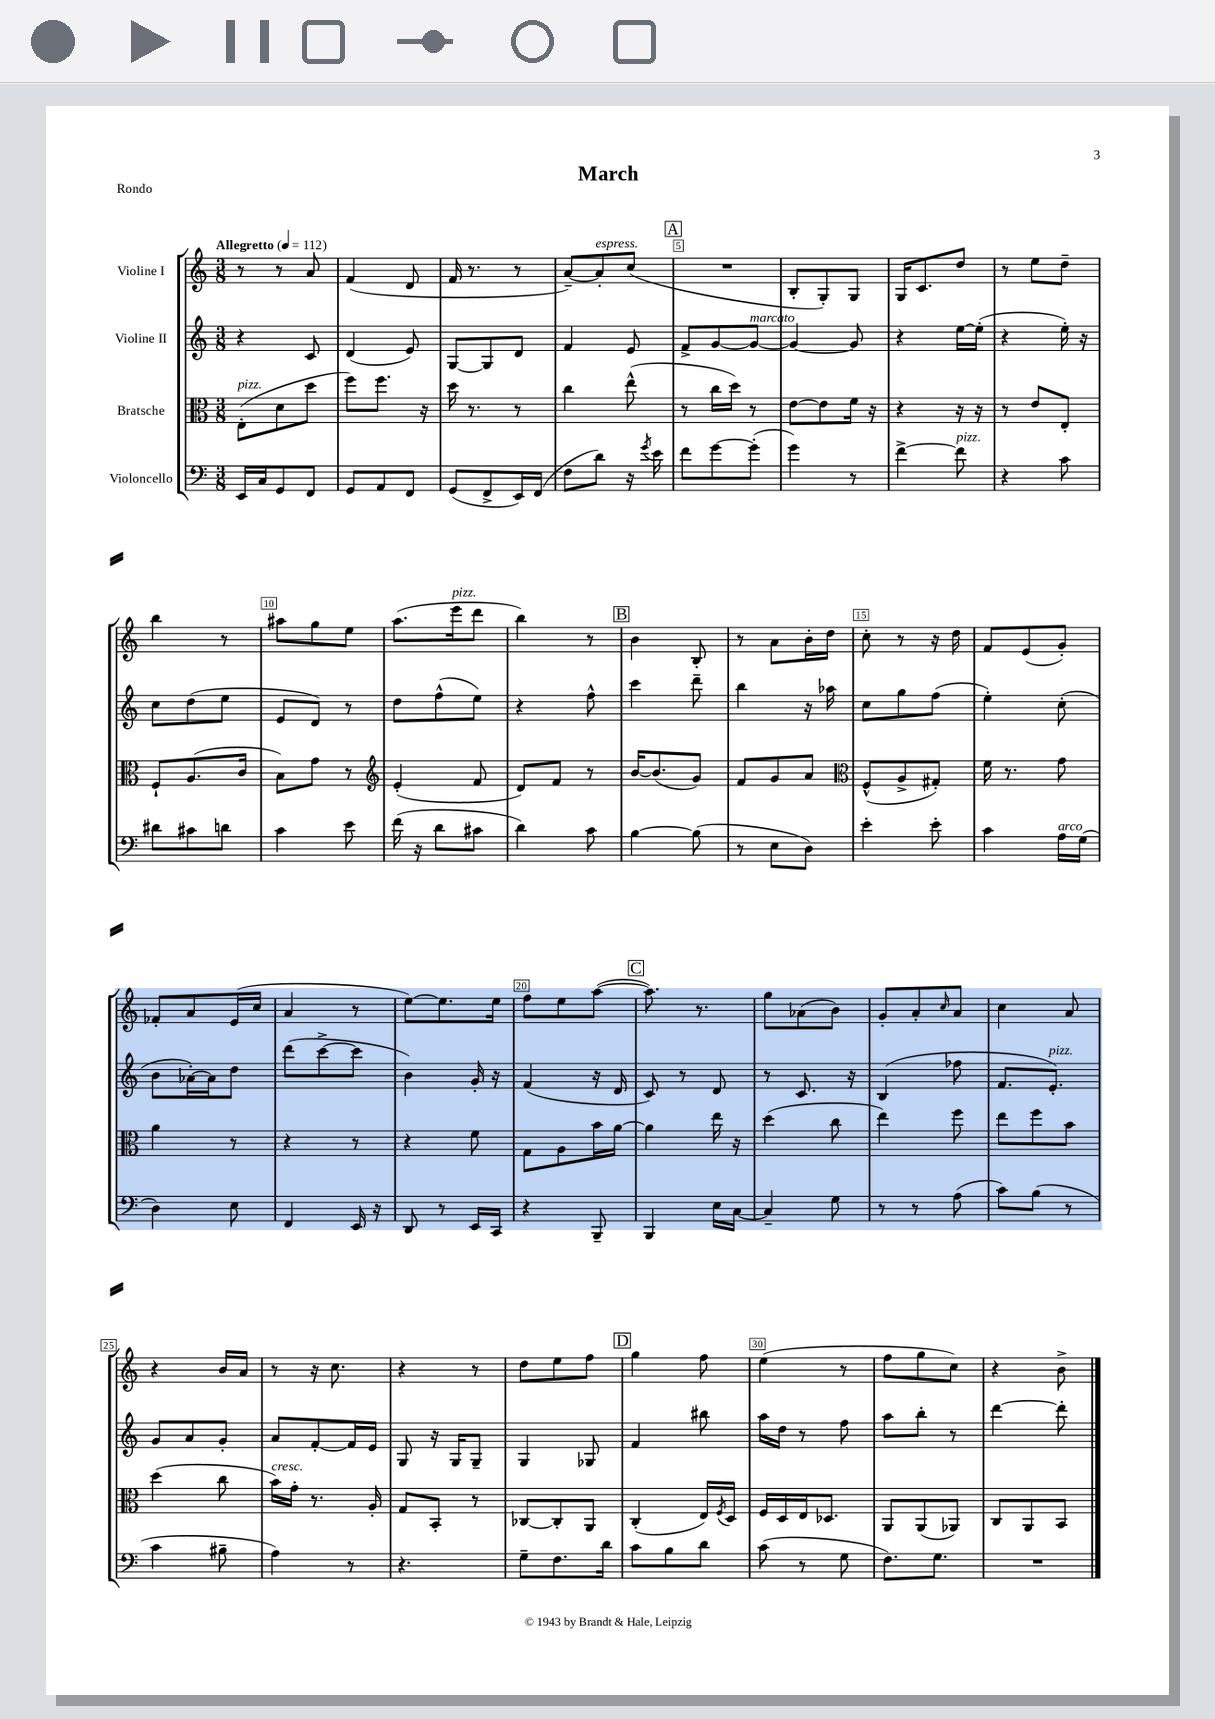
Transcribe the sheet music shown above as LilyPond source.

\header { title = "March" piece = "Rondo" }
<<
\new StaffGroup <<
\new Staff = "s0" \with { instrumentName = "Violine I" } {
    \clef treble \key c \major \numericTimeSignature \time 3/8 \tempo "Allegretto" 4 = 112
    r8 r8 a'8 |
    f'4( d'8 |
    f'16 r8. r8 |
    a'8~--) a'8-.^\markup { \italic "espress." } c''8( |
    \mark \markup { \box "A" } R4. |
    b8-. g8-.) g8 |
    g16 c'8. d''8 |
    r8 e''8 d''8-- |
    b''4 r8 |
    ais''8 g''8 e''8 |
    a''8.( e'''16^\markup { \italic "pizz." } d'''8 |
    b''4) r8 |
    \mark \markup { \box "B" } b'4 b8-. |
    r8 a'8 b'16-. d''16 |
    c''8-. r8 r16 d''16 |
    f'8 e'8( g'8-.) |
    fes'8-. a'8 e'16( c''16 |
    a'4 r8 |
    e''8~) e''8. e''16 |
    f''8 e''8 a''8~( |
    \mark \markup { \box "C" } a''8.) r8. |
    g''8 aes'8( b'8) |
    g'8-. a'8-. \grace { c''16 } a'8 |
    c''4 a'8 |
    r4 b'16 a'16 |
    r8 r16 c''8. |
    r4 r8 |
    d''8 e''8 f''8 |
    \mark \markup { \box "D" } g''4 f''8 |
    e''4( r8 |
    f''8 g''8 c''8) |
    r4 b'8-> \bar "|." |
}
\new Staff = "s1" \with { instrumentName = "Violine II" } {
    \clef treble \key c \major \numericTimeSignature \time 3/8
    r4 c'8 |
    d'4( e'8) |
    g8~ g8 d'8 |
    f'4 e'8 |
    \mark \markup { \box "A" } f'8-> g'8~ g'8~^\markup { \italic "marcato" } |
    g'4~ g'8 |
    r4 e''16~ e''16-.( |
    r4 e''16-.) r16 |
    c''8 d''8( e''8 |
    e'8 d'8) r8 |
    d''8 f''8-^( e''8) |
    r4 f''8-^ |
    \mark \markup { \box "B" } c'''4 d'''8-- |
    b''4 r16 aes''16 |
    c''8 g''8 f''8( |
    e''4-.) c''8-.( |
    b'8 aes'16~-.) aes'16 d''8 |
    d'''8( c'''8~-> c'''8 |
    b'4) g'16-. r16 |
    f'4( r16 d'16 |
    \mark \markup { \box "C" } c'8) r8 d'8 |
    r8 c'8. r16 |
    b4( fes''8 |
    f'8. e'8.-.^\markup { \italic "pizz." }) |
    g'8 a'8 g'8-. |
    a'8 f'8~-. f'16 e'16 |
    g8 r16 g16 g8-- |
    g4 ges8 |
    \mark \markup { \box "D" } f'4 bis''8 |
    a''16 d''16 r8 f''8 |
    a''8 b''8-. r8 |
    d'''4~ d'''8-. \bar "|." |
}
\new Staff = "s2" \with { instrumentName = "Bratsche" } {
    \clef alto \key c \major \numericTimeSignature \time 3/8
    e8-.^\markup { \italic "pizz." }( d'8 d''8 |
    f''8) f''8. r16 |
    d''16 r8. r8 |
    c''4 e''8-^( |
    \mark \markup { \box "A" } r8 c''16 d''16) r8 |
    e'8~ e'8 f'16 r16 |
    r4 r16 r16 |
    r8 e'8 e8-. |
    f8-! a8.( c'16 |
    b8) g'8 r8 |
    \clef treble e'4-.( f'8 |
    d'8) f'8 r8 |
    \mark \markup { \box "B" } b'16~ b'8.( g'8) |
    f'8 g'8 a'8 |
    \clef alto f8-^( a8-> gis8-.) |
    f'16 r8. g'8 |
    a'4 r8 |
    r4 r8 |
    r4 f'8 |
    g8 a8 b'16 a'16~ |
    \mark \markup { \box "C" } a'4 e''16 r16 |
    d''4( c''8 |
    e''4) f''8 |
    e''8 f''8 b'8 |
    d''4( c''8 |
    b'16^\markup { \italic "cresc." }) g'16-. r8. a16-. |
    g8 b,8-. r8 |
    ces8~ ces8-. a,8 |
    \mark \markup { \box "D" } c4-.( e16) \acciaccatura { f8 } d16 |
    f16 d16 e16 des8. |
    a,8 a,8( aes,8) |
    c8 a,8 b,8 \bar "|." |
}
\new Staff = "s3" \with { instrumentName = "Violoncello" } {
    \clef bass \key c \major \numericTimeSignature \time 3/8
    e,16 c16 g,8 f,8 |
    g,8 a,8 f,8 |
    g,8( f,8-> e,16) f,16( |
    f8 d'8) r16 \acciaccatura { g'8 } e'16 |
    \mark \markup { \box "A" } f'8 g'8~ g'8-.( |
    g'4) r8 |
    f'4~-> f'8^\markup { \italic "pizz." } |
    r4 c'8 |
    dis'8 cis'8 d'8 |
    c'4 e'8 |
    f'16( r16 d'8 cis'8 |
    d'4) c'8 |
    \mark \markup { \box "B" } b4~ b8( |
    r8 e8 d8) |
    e'4-. e'8-. |
    c'4 a16^\markup { \italic "arco" } g16( |
    d4) e8 |
    f,4 e,16 r16 |
    d,8 r8 e,16 c,16 |
    r4 b,,8-- |
    \mark \markup { \box "C" } b,,4 e16 c16~ |
    c4-- g8 |
    r8 r8 a8( |
    c'8) b8( r8 |
    c'4 bis8-- |
    a4) r8 |
    r4. |
    g8-- f8. d'16 |
    \mark \markup { \box "D" } c'8 b8 d'8 |
    c'8( r8 g8 |
    f8.) g8. |
    R4. \bar "|." |
}
>>
>>
\layout { \context { \Score \override BarNumber.break-visibility = ##(#f #t #t) barNumberVisibility = #(every-nth-bar-number-visible 5) \override BarNumber.stencil = #(make-stencil-boxer 0.1 0.3 ly:text-interface::print) } }
